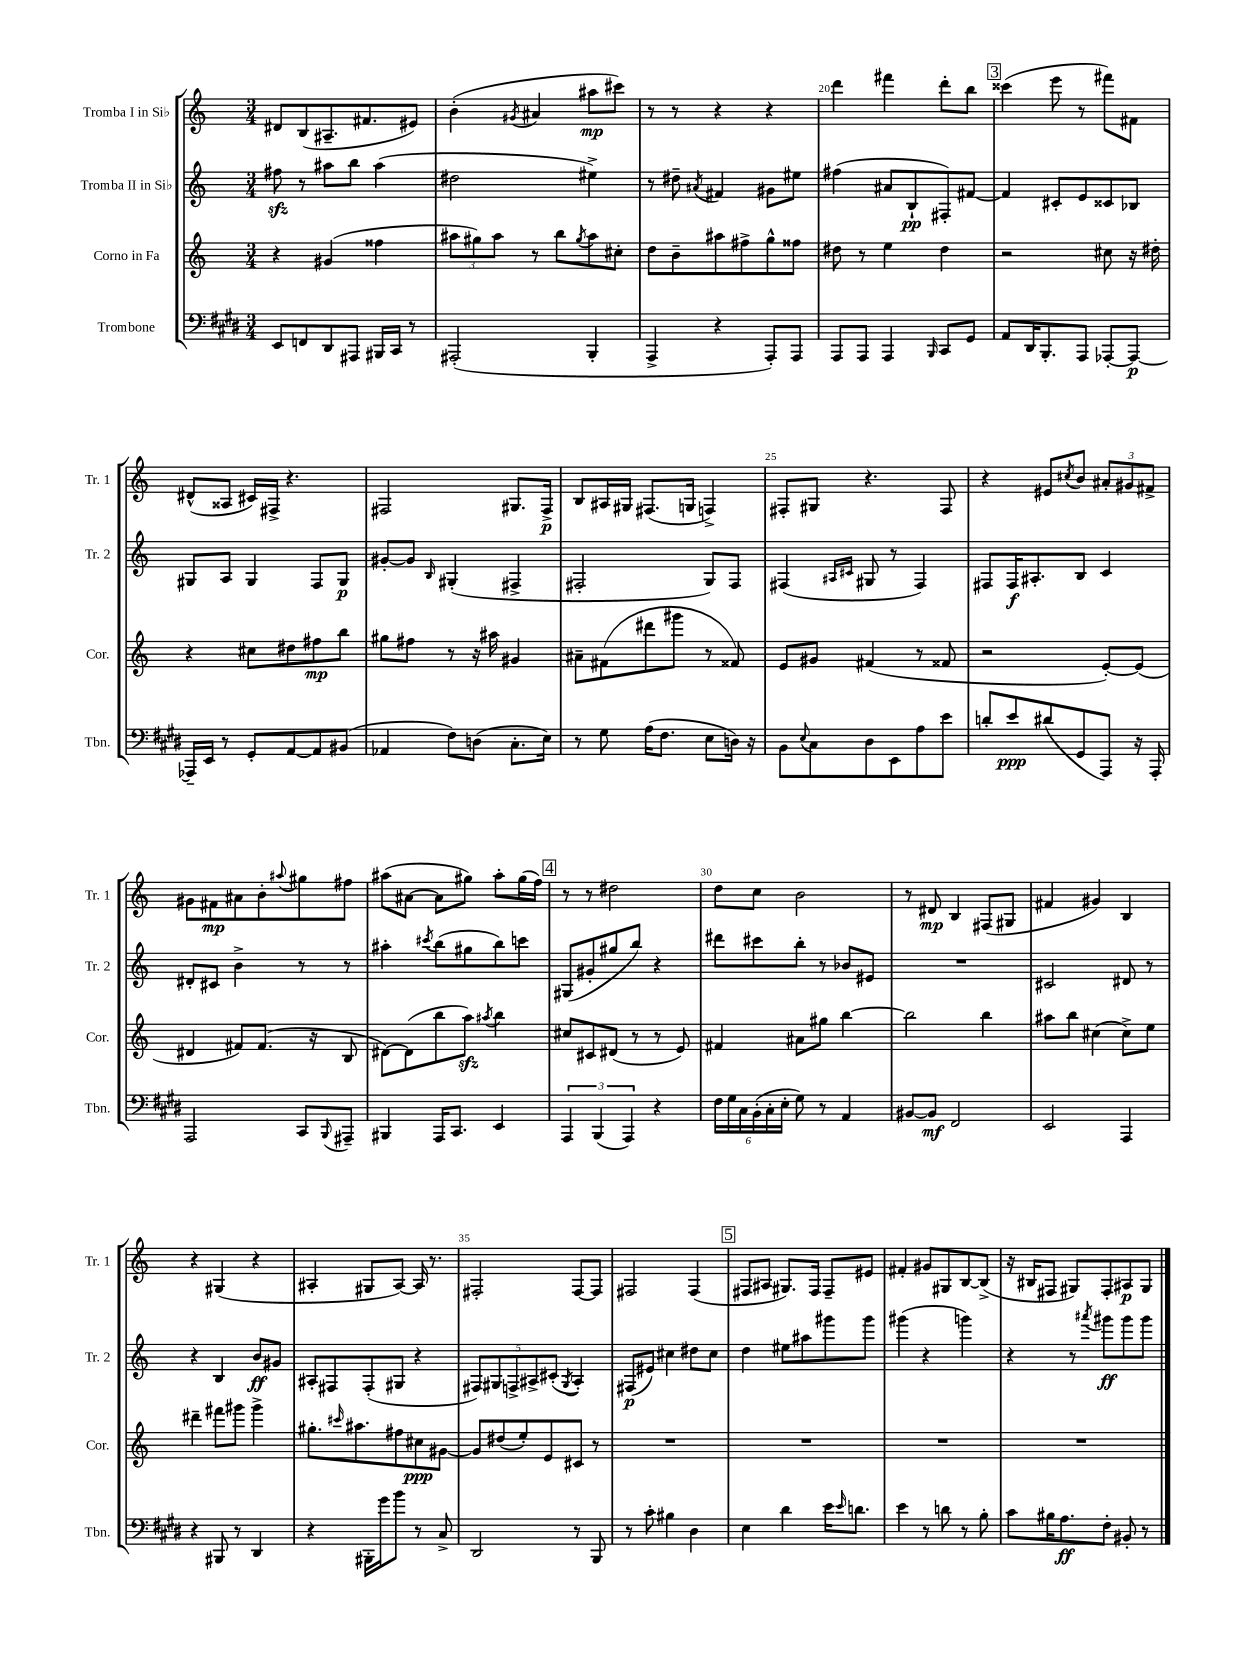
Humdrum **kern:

**kern	**kern	**kern	**kern
*staff4	*staff3	*staff2	*staff1
*clefF4	*clefG2	*clefG2	*clefG2
*k[f#c#g#d#]	*k[]	*k[]	*k[]
*M3/4	*M3/4	*M3/4	*M3/4
8EE	4r	8ff#	8d#
8FF	.	8r	(8B
8DD#	(4g#	8aa#	8.A#~
8AAA#	.	8bb	.
.	.	.	8.f#
16BBB#	4ff##	(4aa#	.
16CC#	.	.	.
8r	.	.	8e#)
=	=	=	=
(2AAA#'	12aa#	2dd#	(4b'
.	12gg#)	.	.
.	12aa#	.	.
.	.	.	8qg#
.	8r	.	4a#
.	8bb	.	.
.	8qgg#	.	.
4BBB'	8aa#	4ee#^)	8aa#
.	8cc#'	.	8ccc#)
=	=	=	=
4AAA^	8dd	8r	8r
.	8b~	8dd#~	8r
.	.	8qa#	.
4r	8aa#	4f#	4r
.	8ff#^	.	.
8AAA')	8gg^^	8g#	4r
8AAA	8ff##	8ee#	.
=	=	=	=
8AAA	8dd#	(4ff#	4ddd
8AAA	8r	.	.
4AAA	4ee	8a#	4fff#
.	.	8B`	.
16qqBBB	.	.	.
8CC#	4dd#	8F#')	8ddd'
8GG#	.	[8f#	8bb
=	=	=	=
8AA	2r	4f#]	(4ccc##
16DD#	.	.	.
8.BBB'	.	.	.
.	.	8c#'	8eee
8AAA	.	8e	8r
[8AAA-'	8cc#	8c##	8fff#)
8AAA-_	16r	8B-	8f#
.	16dd#'	.	.
=	=	=	=
16AAA-~]	4r	8G#	(8d#^^
16EE	.	.	.
8r	.	8A	8A##
8GG#'	8cc#	4G#	16c#)
.	.	.	16F#^
[8AA	8dd#	.	4.r
8AA]	8ff#	8F	.
(8BB#	8bb	8G#	.
=	=	=	=
4AA-	8gg#	[8g#'	2F#
.	8ff#	8g#]	.
.	.	16qqB	.
8F#)	8r	(4G#'	.
(8D	16r	.	.
.	16aa#	.	.
8.C#'	4g#	4F#^	8.G#
16E)	.	.	16F#^
=	=	=	=
8r	8a#~	2F#'	8B
8G#	(8f#	.	16A#
.	.	.	16G#
(16A	8ddd#	.	(8.F#
8.F#	.	.	.
.	8ggg#	.	.
.	.	.	16G
8E	8r	8G)	4F^)
16D)	8f##)	8F#	.
16r	.	.	.
=	=	=	=
8BB	8e	(4F#	8F#'
8qqE	.	.	.
8C#	8g#	.	8G#
.	.	16qqA#	.
.	.	16qqc#	.
8D#	(4f#	8G#	4.r
8EE	.	8r	.
8A	8r	4F#)	.
8e	8f##	.	8F#
=	=	=	=
8d'	2r	8F#	4r
8e	.	16F#	.
.	.	8.A#'	.
(8d#	.	.	8e#
.	.	.	8qcc#
8GG#	.	8B	8b
8AAA)	[8e')	4c	12a#'
.	.	.	12g#
16r	(8e]	.	.
.	.	.	12f#^
16AAA'	.	.	.
=	=	=	=
2AAA	4d#	8d#'	8g#
.	.	8c#	8f#
.	8f#)	4b^	8a#
.	(8.f#	.	8b'
.	.	.	8qqaa#
8CC#	.	8r	8gg#
.	16r	.	.
8qqBBB	.	.	.
8AAA#~	8B	8r	8ff#
=	=	=	=
4BBB#	[8d#)	4aa#'	(8aa#
.	(8d#]	.	[8a#
.	.	8qccc#	.
16AAA	8bb	(8bb	8a#]
8.CC#	.	.	.
.	8aa)	8gg#	8gg#)
.	8qaa#	.	.
4EE	4bb	8bb)	8aa#'
.	.	8ccc	(16gg#
.	.	.	16ff)
=	=	=	=
6AAA	8cc#	(8G#	8r
.	8c#	8g#'	8r
(6BBB	.	.	.
.	(8d#	8gg#	2dd#
6AAA)	.	.	.
.	8r	8bb)	.
4r	8r	4r	.
.	8e)	.	.
=	=	=	=
24F#	4f#	8ddd#	8dd
24G#	.	.	.
24C#	.	.	.
(24BB'	.	8ccc#	8cc
24C#'	.	.	.
24E'	.	.	.
8G#)	8a#	8bb'	2b
8r	8gg#	8r	.
4AA	[4bb	8b-	.
.	.	8e#	.
=	=	=	=
[8BB#	2bb]	2.r	8r
8BB#]	.	.	8d#
2FF#	.	.	4B
.	4bb	.	(8F#
.	.	.	8G#
=	=	=	=
2EE	8aa#	2c#	4f#
.	8bb	.	.
.	(4cc#	.	4g#)
4AAA	8cc#^)	8d#	4B
.	8ee	8r	.
=	=	=	=
4r	4ddd#~	4r	4r
8BBB#	8fff#	4B	(4G#
8r	8ggg#	.	.
4DD#	4ggg#^	8b	4r
.	.	8g#	.
=	=	=	=
4r	8.gg#'	8A#'	4A#'
.	.	8F#	.
.	16qqccc#	.	.
.	8.aa#	.	.
16BBB#'	.	(8F#'	8G#
16g#	.	.	.
8b	8ff#	8G#	[8A#)
8r	8cc#	4r	16A#]
.	.	.	8.r
8C#^	[8g#	.	.
=	=	=	=
2DD#	8g#]	10F#)	2F#'
.	.	10G#	.
.	(8dd#	.	.
.	.	10F^	.
.	8ee')	.	.
.	.	10A#^	.
.	8e	.	.
.	.	(10c#'	.
.	.	8qG#	.
8r	8c#	4A#')	[8F#
8BBB	8r	.	8F#]
=	=	=	=
8r	2.r	(8F#	2F#
8c#'	.	8e#)	.
4B#	.	4cc#	.
4D#	.	8dd#	(4F#
.	.	8cc#	.
=	=	=	=
4E	2.r	4dd	8F#
.	.	.	8A#
4d#	.	8ee#	8.G#)
.	.	8aa#	.
.	.	.	16F#
16e	.	8ggg#	8F#~
16qqe	.	.	.
8.d	.	.	.
.	.	8ggg#	8e#
=	=	=	=
4e	2.r	(4ggg#	4f#'
8r	.	4r	8g#
8d	.	.	8G#
8r	.	4ggg)	[8B
8B'	.	.	(8B^]
=	=	=	=
8c#	2.r	4r	16r
.	.	.	16B#
16B#	.	.	8F#
8.A	.	.	.
.	.	8r	8G#)
.	.	8qaaa#	.
8F#'	.	8ggg#	8F#'
8BB#'	.	8ggg#	8A#
8r	.	8ggg#	8G#
==	==	==	==
*-	*-	*-	*-
